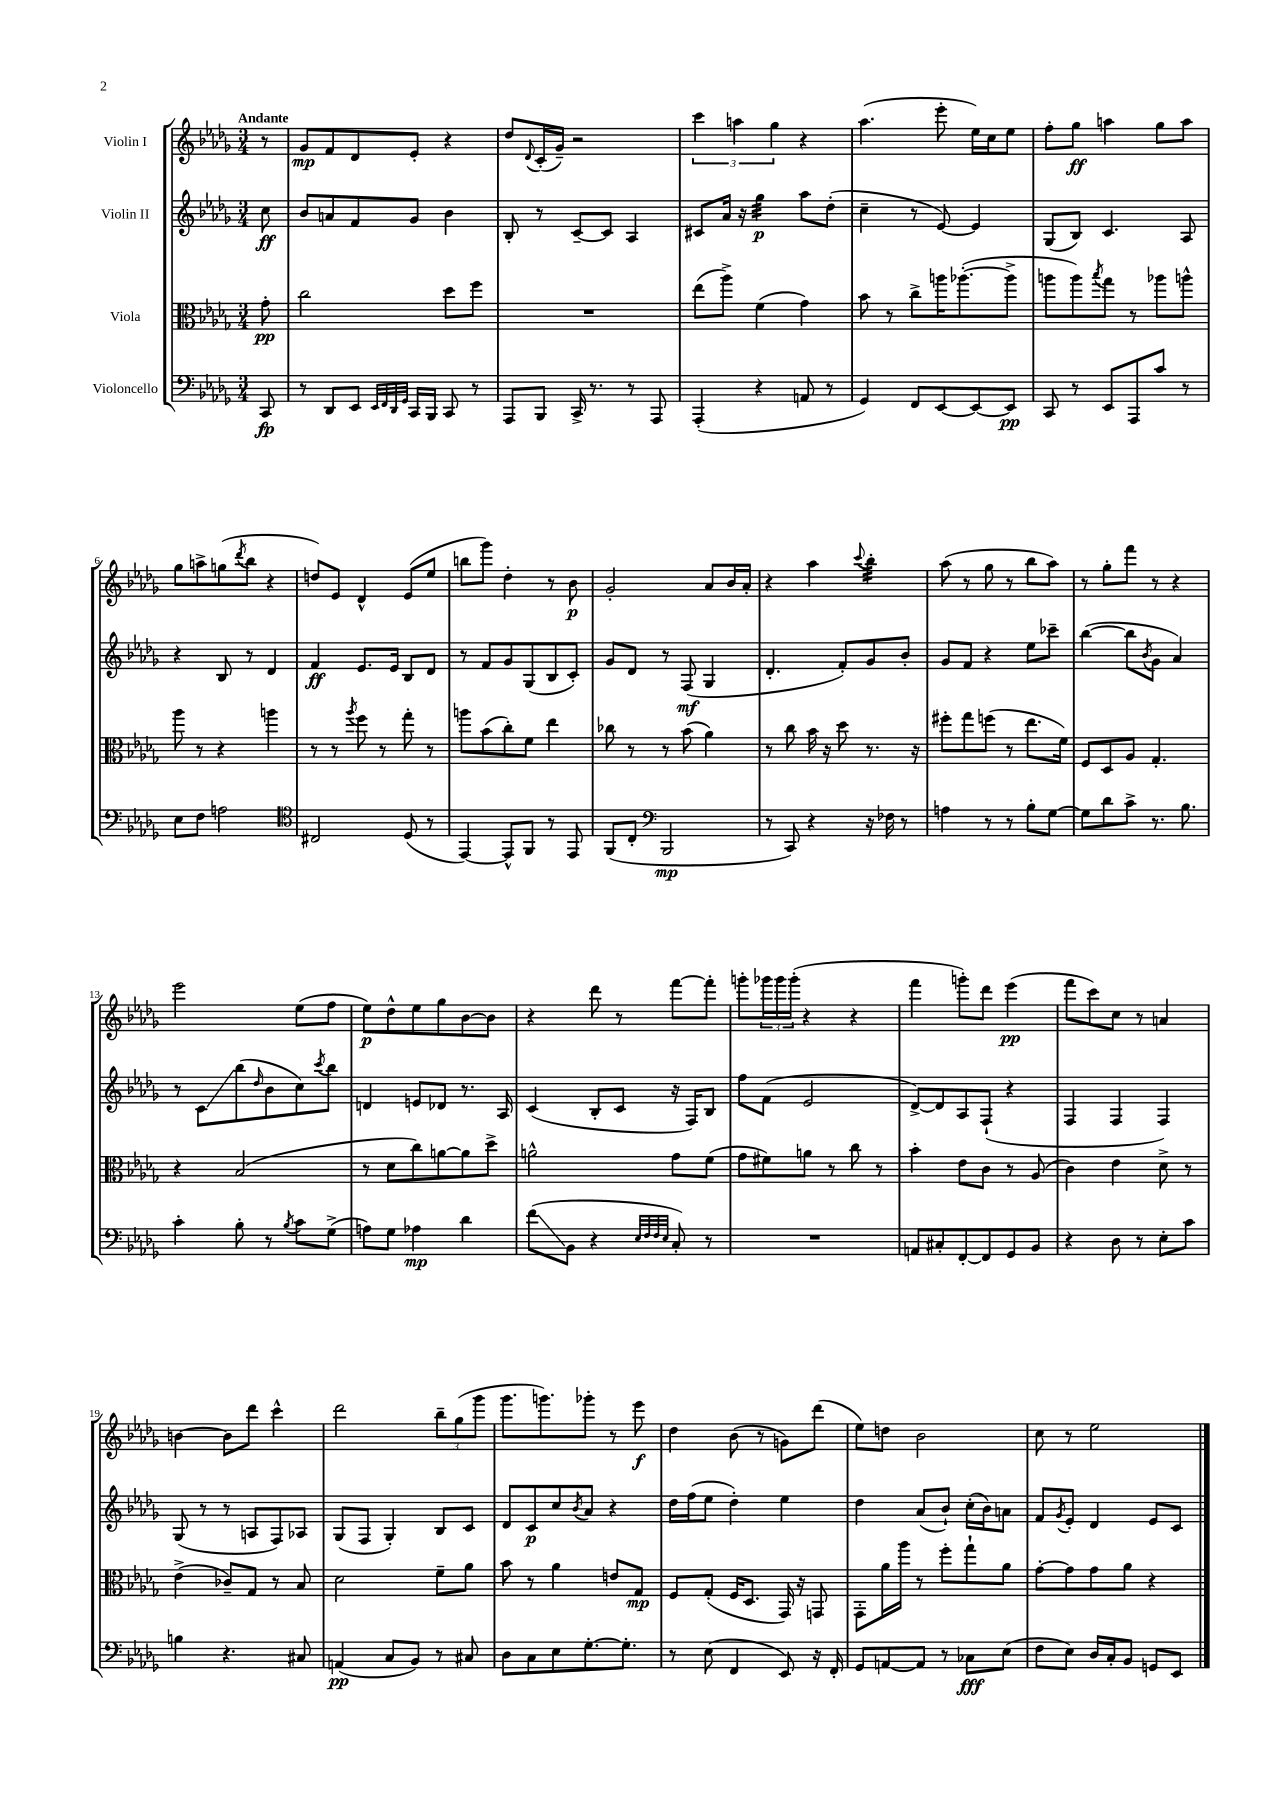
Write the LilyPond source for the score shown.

<<
\new StaffGroup <<
\new Staff = "s0" \with { instrumentName = "Violin I" } {
    \clef treble \key des \major \numericTimeSignature \time 3/4 \partial 8 \tempo "Andante"
    r8 |
    ges'8\mp f'8 des'8 ees'8-. r4 |
    des''8 \appoggiatura { des'8 } c'16-.( ges'16--) r2 |
    \tuplet 3/2 { c'''4 a''4 ges''4 } r4 |
    aes''4.( ees'''8-. ees''16) c''16 ees''8 |
    f''8-. ges''8\ff a''4 ges''8 a''8 |
    ges''8 a''8-> g''8( \acciaccatura { des'''8 } bes''8 r4 |
    d''8) ees'8 des'4-^ ees'8( ees''8 |
    b''8 ges'''8) des''4-. r8 bes'8\p |
    ges'2-. aes'8 bes'16 aes'16-. |
    r4 aes''4 \appoggiatura { c'''8 } bes''4:32-. |
    aes''8( r8 ges''8 r8 bes''8 aes''8) |
    r8 ges''8-. f'''8 r8 r4 |
    ees'''2 ees''8( f''8 |
    ees''8\p) des''8-^ ees''8 ges''8 bes'8~ bes'8 |
    r4 des'''8 r8 f'''8~ f'''8-. |
    g'''8-. \tuplet 3/2 { ges'''16 ges'''16 ges'''16-.( } r4 r4 |
    f'''4 g'''8-.) des'''8 ees'''4\pp( |
    f'''8 c'''8) c''8 r8 a'4 |
    b'4~ b'8 des'''8 c'''4-^ |
    des'''2 \tuplet 3/2 { bes''8-- ges''8( ges'''8 } |
    ges'''8. g'''8.) ges'''8-. r8 ees'''8\f |
    des''4 bes'8( r8 g'8) des'''8( |
    ees''8) d''8 bes'2 |
    c''8 r8 ees''2 \bar "|." |
}
\new Staff = "s1" \with { instrumentName = "Violin II" } {
    \clef treble \key des \major \numericTimeSignature \time 3/4 \partial 8
    c''8\ff |
    bes'8 a'8 f'8 ges'8 bes'4 |
    bes8-. r8 c'8~-- c'8 aes4 |
    cis'8 aes'16 r16 ges''4:32\p aes''8 des''8-.( |
    c''4-- r8 ees'8~) ees'4 |
    ges8( bes8) c'4. aes8 |
    r4 bes8 r8 des'4 |
    f'4\ff ees'8. ees'16 bes8 des'8 |
    r8 f'8 ges'8 ges8( bes8 c'8-.) |
    ges'8 des'8 r8 f8\mf( ges4 |
    des'4.-. f'8-.) ges'8 bes'8-. |
    ges'8 f'8 r4 ees''8 ces'''8-- |
    bes''4~( bes''8 \acciaccatura { bes'8 } ges'8 aes'4) |
    r8 c'8\glissando bes''8( \grace { des''16 } bes'8 c''8) \acciaccatura { c'''8 } bes''8 |
    d'4 e'8 des'8 r8. aes16 |
    c'4( bes8-. c'8 r16 f16) bes8 |
    f''8 f'8( ees'2 |
    des'8~->) des'8 aes8 f8-!( r4 |
    f4 f4 f4) |
    ges8( r8 r8 a8 f8) aes8 |
    ges8( f8 ges4-.) bes8 c'8 |
    des'8 c'8\p c''8 \acciaccatura { bes'8 } aes'8 r4 |
    des''16 f''16( ees''8 des''4-.) ees''4 |
    des''4 aes'8( bes'8-!) c''16-.( bes'16) a'8 |
    f'8 \acciaccatura { ges'8 } ees'8-. des'4 ees'8 c'8 \bar "|." |
}
\new Staff = "s2" \with { instrumentName = "Viola" } {
    \clef alto \key des \major \numericTimeSignature \time 3/4 \partial 8
    ges'8-.\pp |
    c''2 des''8 f''8 |
    R2. |
    ees''8( aes''8->) f'4( ges'4) |
    bes'8 r8 c''8-> a''16 aes''8.~-.( aes''8-> |
    a''8 a''8) \acciaccatura { bes''8 } ges''8 r8 aes''8 a''8-^ |
    aes''8 r8 r4 a''4 |
    r8 r8 \acciaccatura { aes''8 } f''8 r8 ges''8-. r8 |
    a''8 bes'8( c''8-.) f'8 ees''4 |
    ces''8 r8 r8 bes'8( aes'4) |
    r8 c''8 bes'16 r16 des''8 r8. r16 |
    fis''8-. ges''8 f''8( r8 ees''8. f'16) |
    f8 des8 aes8 ges4.-. |
    r4 bes2( |
    r8 des'8 c''8) a'8~ a'8 des''8-> |
    a'2-^ ges'8 f'8( |
    ges'8 fis'8) a'8 r8 c''8 r8 |
    bes'4-. ees'8 c'8 r8 aes8( |
    c'4) ees'4 des'8-> r8 |
    ees'4->( ces'8--) ges8 r8 bes8 |
    des'2 f'8-- aes'8 |
    bes'8 r8 aes'4 e'8 ges8\mp |
    f8 ges8-.( f16 des8. ges,16) r16 g,8 |
    ges,8-. aes'16 aes''16 r8 f''8-. ges''8-! aes'8 |
    ges'8~-. ges'8 ges'8 aes'8 r4 \bar "|." |
}
\new Staff = "s3" \with { instrumentName = "Violoncello" } {
    \clef bass \key des \major \numericTimeSignature \time 3/4 \partial 8
    c,8\fp |
    r8 des,8 ees,8 \grace { ees,32 f,32 des,32 ges,32 } c,16 bes,,16 c,8 r8 |
    aes,,8 bes,,8 c,16-> r8. r8 aes,,8 |
    aes,,4-.( r4 a,8 r8 |
    ges,4) f,8 ees,8~ ees,8~ ees,8\pp |
    c,8 r8 ees,8 aes,,8 c'8 r8 |
    ees8 f8 a2 |
    \clef tenor cis2 des8( r8 |
    ees,4~) ees,8-^ f,8 r8 ees,8 |
    f,8( c8-. \clef bass bes,,2\mp |
    r8 c,8) r4 r16 fes16 r8 |
    a4 r8 r8 bes8-. ges8~ |
    ges8 des'8 c'8-> r8. bes8. |
    c'4-. bes8-. r8 \acciaccatura { bes8 } c'8 ges8->( |
    a8) ges8 aes4\mp des'4 |
    f'8\glissando( bes,8 r4 \grace { ees32 f32 f32 ees32 } c8-.) r8 |
    R2. |
    a,8 cis8-. f,8~-. f,8 ges,8 bes,8 |
    r4 des8 r8 ees8-. c'8 |
    b4 r4. cis8 |
    a,4\pp( c8 bes,8) r8 cis8 |
    des8 c8 ees8 ges8.~-. ges8.-. |
    r8 ees8( f,4 ees,8) r16 f,16-. |
    ges,8 a,8~ a,8 r8 ces8\fff ees8( |
    f8 ees8) des16 c16-. bes,8 g,8 ees,8 \bar "|." |
}
>>
>>
